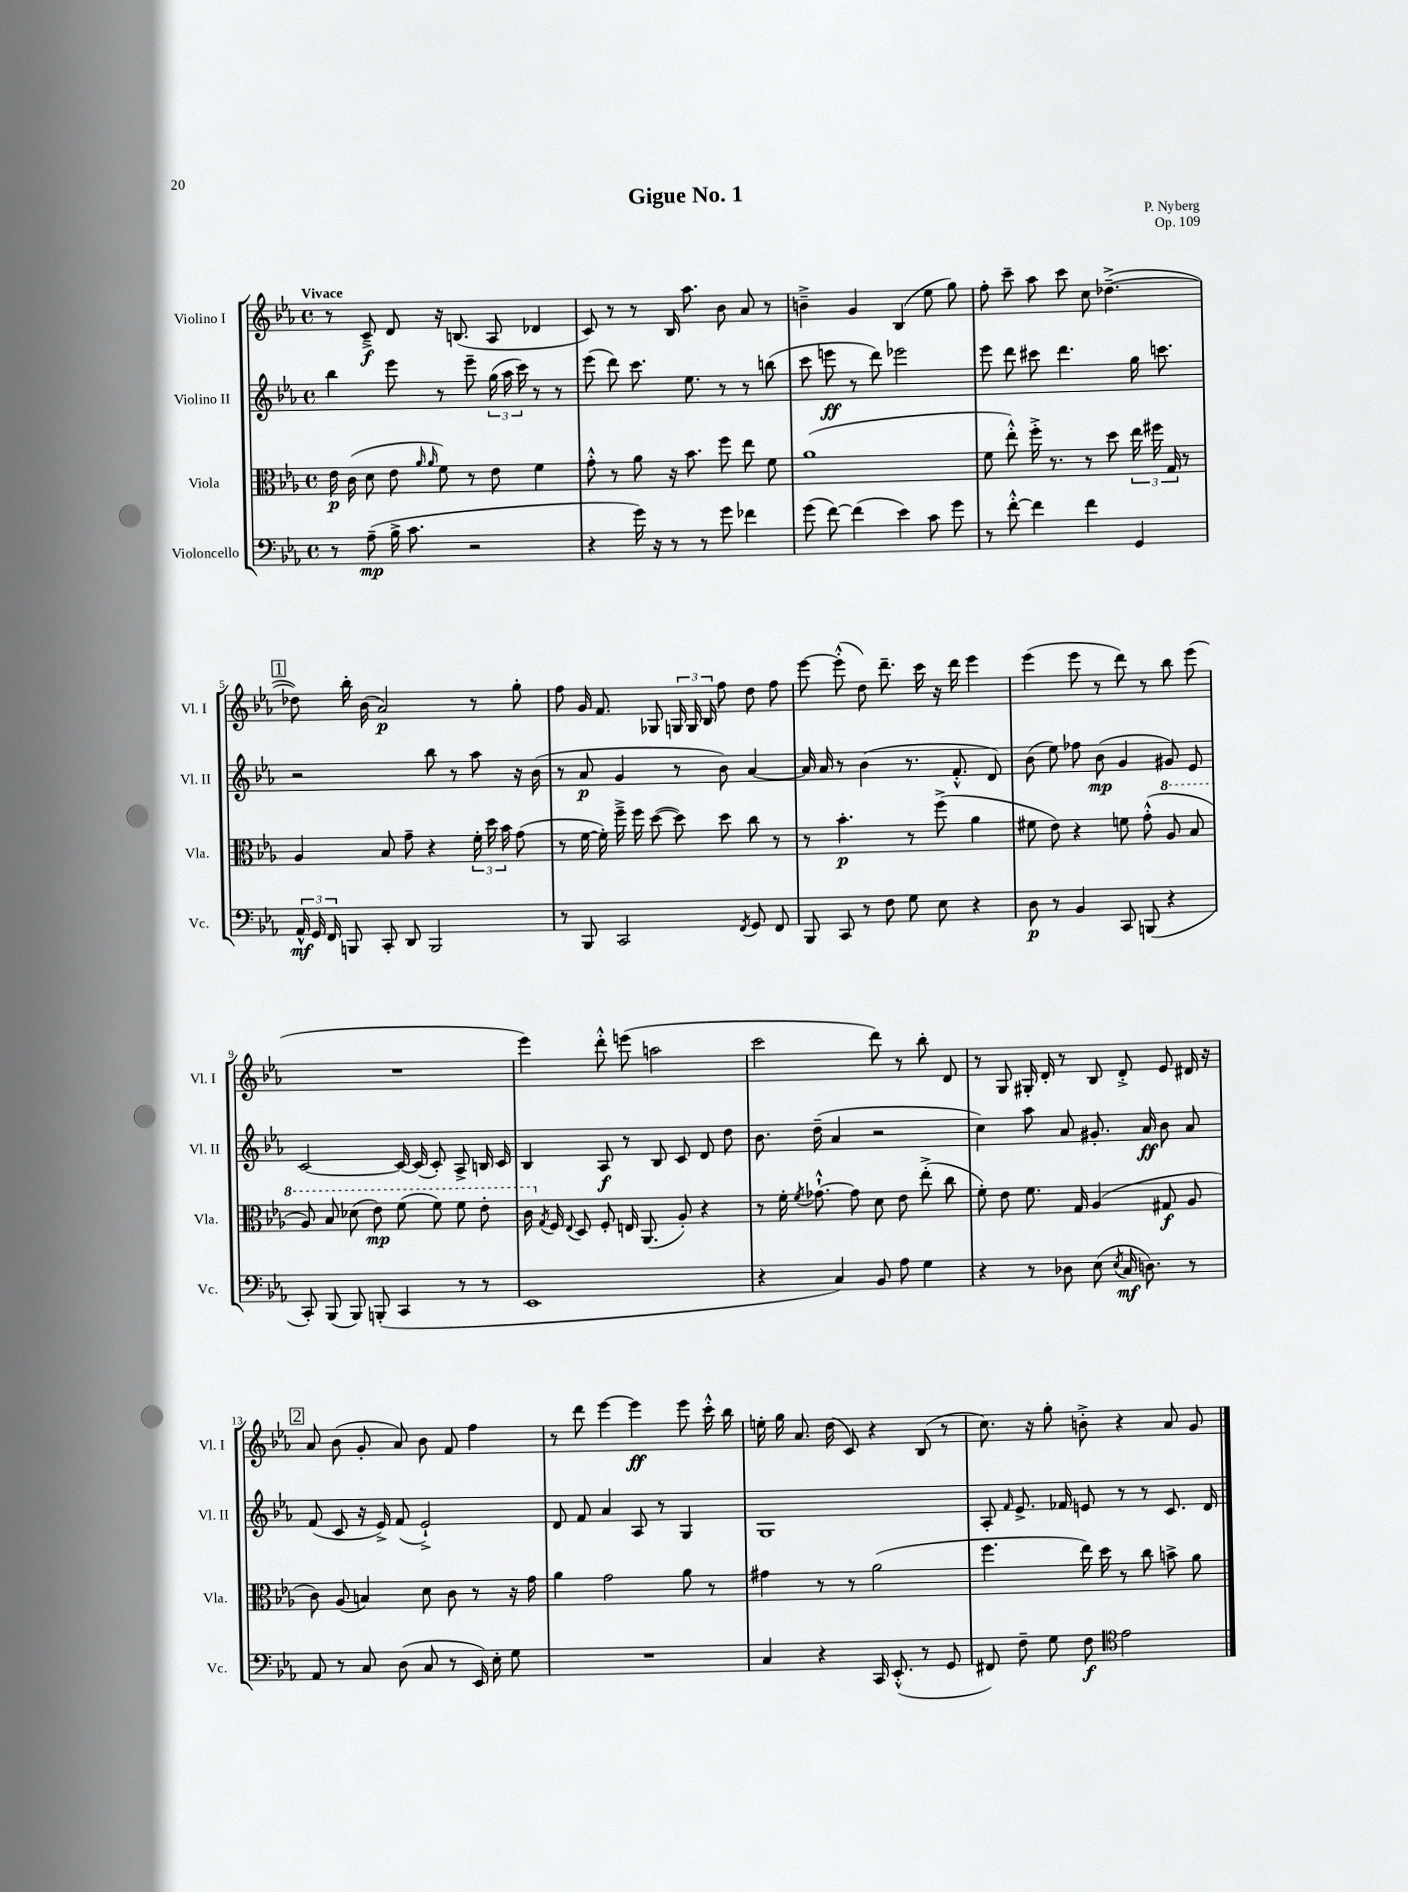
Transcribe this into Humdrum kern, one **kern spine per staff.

**kern	**kern	**kern	**kern
*staff4	*staff3	*staff2	*staff1
*clefF4	*clefC3	*clefG2	*clefG2
*k[b-e-a-]	*k[b-e-a-]	*k[b-e-a-]	*k[b-e-a-]
*M4/4	*M4/4	*M4/4	*M4/4
*met(c)	*met(c)	*met(c)	*met(c)
8r	16e-	4bb-	8r
.	(16c	.	.
(8A-~	8d	.	8c~^
16B-^	8e-	8eee-	8d
8.c	.	.	.
.	16qqa-	.	.
.	16qqa-	.	.
.	8f)	8r	16r
.	.	.	(8.B
2r	8r	8eee-~	.
.	8e-	(24gg	8A-
.	.	24aa-	.
.	.	24ccc)	.
.	4f	8r	4d-
.	.	8r	.
=	=	=	=
4r	8g'^^	(8eee-	8c)
.	8r	8ddd)	8r
16g)	8a-	8.ccc	8r
16r	.	.	.
8r	16r	.	16B-
.	8.b-	8.ee-	8.aa-
8r	.	.	.
8g	8ff	8r	8b-
4f-	8ee-	8r	8a-
.	8f	(8bb	8r
=	=	=	=
(8g	(1a-	8ccc	4b~^
[8f)	.	8eee	.
(4f]	.	8r	4g
.	.	8ddd)	.
4e-)	.	2eee-	(4B-
8c	.	.	8ee-
8g	.	.	8gg)
=	=	=	=
8r	8f	8eee-	8ff'
[8f'^^	8ee-'^^)	8ddd	8ccc~
4f]	16ff'^	8ccc#	8aa-
.	8.r	.	.
.	.	4.ddd	8ccc
4f	8r	.	8cc
.	8dd	.	([4.dd-~^
4GG	24ee-	16gg	.
.	24ff#	.	.
.	.	8.ccc	.
.	24G	.	.
.	8r	.	.
=	=	=	=
24AA-^^	4A-	2r	8dd-])
24GG	.	.	.
24FF	.	.	.
8BBB	.	.	16bb-'
.	.	.	(16b-
8CC'	8B-	.	2a-)
8DD	8g~	.	.
2BBB	4r	8bb-	.
.	.	8r	.
.	24f'	8aa-	8r
.	24dd	.	.
.	24b-	.	.
.	(8g	16r	8gg'
.	.	(16b-	.
=	=	=	=
8r	8r	8r	8ff
8BBB-	[16f	8a-	16g
.	16f'])	.	8.f
2CC	16ff~^	4g	.
.	16ff	.	.
.	([8dd	.	8G-
.	8dd])	8r	24G
.	.	.	24G
.	.	.	24B-
.	8dd	8b-)	8ff
8qFF	.	.	.
8GG	8cc	[4a-	8dd
8FF	8r	.	8ff
=	=	=	=
8BBB-	8r	16a-]	[8eee-
.	.	16a-	.
8CC	4.b-'	8r	(8eee-'^^]
8r	.	(4b-	8dd)
8F	.	.	8.ddd~
8G	8r	8.r	.
.	.	.	16ccc
8E-	(8ff^	.	16r
.	.	8.f'^^	16ddd
4r	4a-	.	4eee-
.	.	8d)	.
=	=	=	=
8D	8f#	(8b-	(4eee-
8r	8e-)	8ee-)	.
4BB-	4r	8ff-	8eee-
.	.	(8b-	8r
8CC	8f	4g	8ddd)
(8BBB	(8g'^^	.	8r
4r	8a-	8g#)	8bb-
.	8b-	8e-	(8eee-
=	=	=	=
8CC')	8a-)	[2c	1r
(8BBB-	8b-	.	.
8BBB-)	(8dd-	.	.
(8BBB'	8ee-)	.	.
4CC	(8ff	16c_	.
.	.	(16c]	.
.	8ff)	8c')	.
8r	8ff	8A-^	.
8r	8ee-'	16B	.
.	.	16c	.
=	=	=	=
1EE-	16cc	4B-	4eee-)
.	8qG	.	.
.	16F	.	.
.	8qqE-	.	.
.	8D	.	.
.	8F'	8A-	8ddd'^^
.	16E	8r	(8eee
.	(8.AA-	.	.
.	.	8B-	2aa
.	8A-')	8c	.
.	4r	8d	.
.	.	8dd	.
=	=	=	=
4r	8r	8.b-	2ccc
.	16f'	.	.
.	8qf	.	.
.	[8.g-`^^	(16dd~	.
4C)	.	4a-	.
.	8g-]	.	.
8BB-	8d	2r	8ddd)
8A-	8e-	.	8r
4G	(8ee-'^	.	8bb-'
.	8cc	.	8d
=	=	=	=
4r	8f')	4cc)	8r
.	8e-	.	8G
8r	8.f	8aa-	16G#'
.	.	.	16d'
8D-	.	8a-	8r
.	16G	.	.
(8E-	(4A-	8.g#'	8B-
8qE-	.	.	.
16C	.	.	8d'^
8.D)	.	16a-	.
.	8G#	8b-	8e-
8r	8A-	8a-	16d#
.	.	.	16r
=	=	=	=
8AA-	8c)	(8f	8a-
8r	(8A-	8c	(8b-
8C	4B)	16r	8g'
.	.	16e-^)	.
(8D	.	(8f	8a-)
8C	8d	2e-`^)	8b-
8r	8c	.	8f
16EE-)	8r	.	4ff
16E-'	.	.	.
8G	16r	.	.
.	16g	.	.
=	=	=	=
1r	4a-	8d	8r
.	.	8f	8ddd
.	2g	4a-	[4eee-
.	.	8A-	4eee-]
.	.	8r	.
.	8a-	4G	8eee-
.	8r	.	16ccc'^^
.	.	.	16bb-
=	=	=	=
4C	4g#	1G	16ee'
.	.	.	16gg
.	.	.	8.a-
4r	8r	.	.
.	.	.	(16dd
.	8r	.	8c)
16CC	(2a-	.	4r
(8.EE-'^^	.	.	.
8r	.	.	(8B-
8GG	.	.	8r
=	=	=	=
8FF#)	4.ff	8A-'	8.cc)
.	.	16qqf	.
8F~	.	8.e-^	.
.	.	.	16r
8G	.	.	8gg'
.	.	16f-	.
8F	16ee-)	8e	8b'^
.	16dd	.	.
*clefC4	*	*	*
2e-	8r	8r	4r
.	8cc	8r	.
.	8b^	8.c	8a-
.	8a-	.	8g
.	.	16d	.
==	==	==	==
*-	*-	*-	*-
